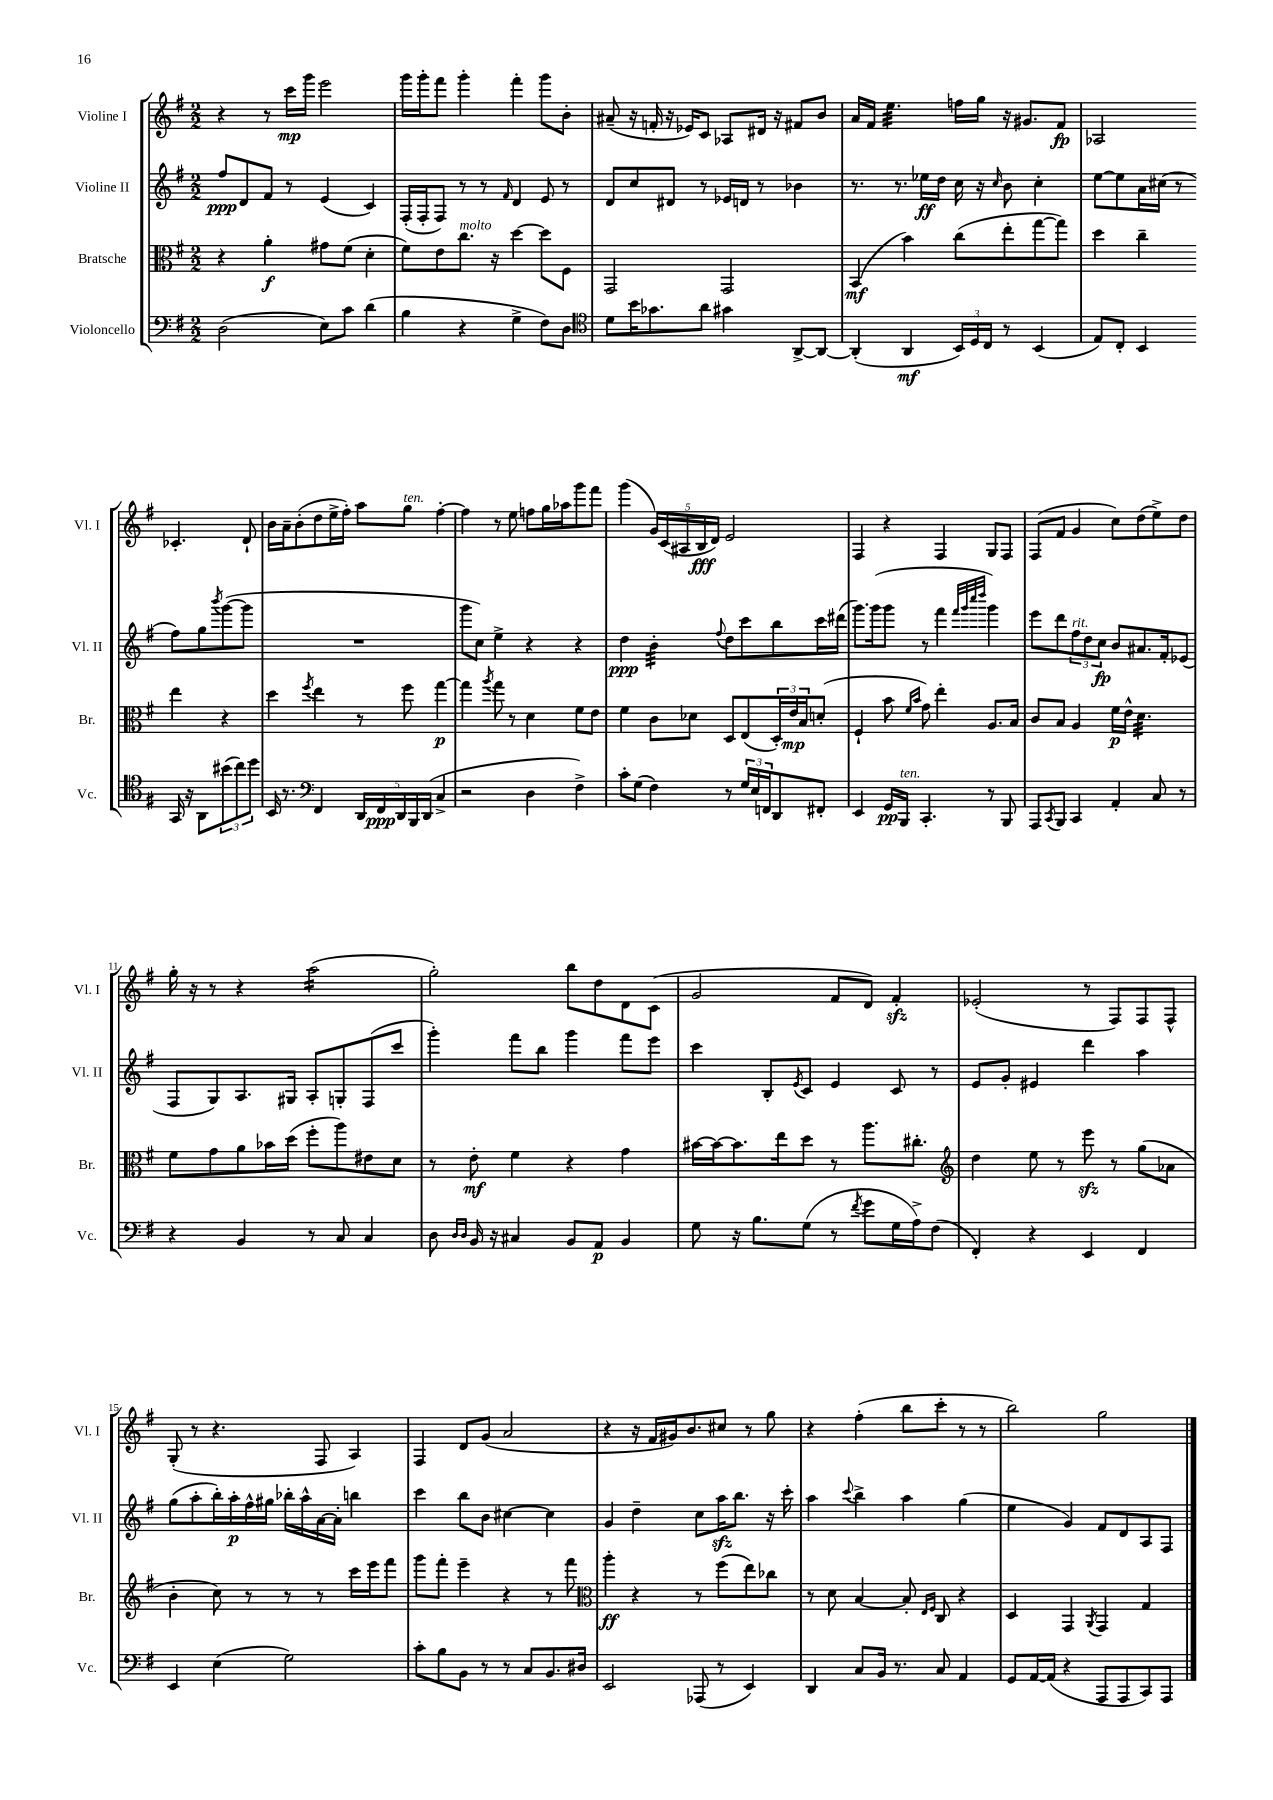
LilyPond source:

<<
\new StaffGroup <<
\new Staff = "s0" \with { instrumentName = "Violine I" shortInstrumentName = "Vl. I" } {
    \clef treble \key g \major \numericTimeSignature \time 2/2
    r4 r8 c'''16\mp g'''16 e'''2 |
    g'''16 g'''16-. fis'''8 g'''4-. fis'''4-. g'''8 b'8-. |
    ais'8--( r16 f'16-. r16 ees'16) c'8 aes8 dis'16 r16 fis'8 b'8 |
    a'16 fis'16 e''4.:32 f''16 g''16 r16 gis'8. fis'8\fp |
    aes2 ces'4.-. d'8-! |
    b'16 a'16-- b'8-.( d''8 e''16-> fis''16-.) a''8 g''8^\markup { \italic "ten." } fis''4~-. |
    fis''4 r8 e''8 f''8 g''16 aes''16 g'''8 fis'''8 |
    g'''4( \tuplet 5/4 { g'16) c'16( ais16 b16\fff d'16) } e'2 |
    fis4 r4 fis4 g8 fis8 |
    fis8( fis'8 g'4 c''8) d''8( e''8->) d''8 |
    g''16-. r16 r8 r4 a''2:16( |
    g''2-.) b''8 d''8 d'8 c'8( |
    g'2 fis'8 d'8) fis'4-.\sfz |
    ees'2-.( r8 fis8) fis8 fis8-^ |
    g8-.( r8 r4. fis8 a4) |
    fis4 d'8 g'8( a'2 |
    r4 r16 fis'16 gis'16) b'8. cis''8 r8 g''8 |
    r4 fis''4-.( b''8 c'''8-. r8 r8 |
    b''2) g''2 \bar "|." |
}
\new Staff = "s1" \with { instrumentName = "Violine II" shortInstrumentName = "Vl. II" } {
    \clef treble \key g \major \numericTimeSignature \time 2/2
    fis''8\ppp d'8 fis'8 r8 e'4( c'4) |
    fis16-.( fis16-. fis8) r8 r8 \grace { fis'16 } d'4 e'8 r8 |
    d'8 c''8 dis'8 r8 ees'16 d'16 r8 bes'4 |
    r8. r8. ees''16\ff d''16 c''16 r16 \grace { c''16 } b'8 c''4-. |
    e''8~ e''8 a'16 cis''16( r8 fis''8) g''8 \acciaccatura { b'''8 } g'''8~( g'''8 |
    R1 |
    g'''8 c''8) e''4-> r4 r4 |
    d''4\ppp b'4:32-. \appoggiatura { fis''8 } d''8 c'''8 b''8 c'''16 dis'''16( |
    g'''8.) g'''16( g'''8 r8 fis'''4 \grace { fis'''32 g'''32 c''''32 d''''32 } g'''4) |
    e'''8 d'''8 \tuplet 3/2 { fis''8^\markup { \italic "rit." } d''8 c''8\fp } b'8 ais'8. fis'16-. ees'8( |
    fis8 g8) a8. gis16 a8-. g8-. fis8( c'''8 |
    g'''4-.) fis'''8 b''8 g'''4 fis'''8 e'''8 |
    c'''4 b8-. \acciaccatura { e'8 } c'8 e'4 c'8 r8 |
    e'8 g'8-. eis'4 d'''4 a''4 |
    g''8( a''8-. b''16-.) a''16-.\p fis''16-^ gis''16 bes''16-. a''16-^ a'16~ a'16-. b''4 |
    c'''4 b''8 b'8 cis''4~ cis''4 |
    g'4 d''4-- c''8 a''16\sfz b''8. r16 c'''16-. |
    a''4 \appoggiatura { c'''8 } b''4-> a''4 g''4( |
    e''4 g'4) fis'8 d'8 a8 fis8 \bar "|." |
}
\new Staff = "s2" \with { instrumentName = "Bratsche" shortInstrumentName = "Br." } {
    \clef alto \key g \major \numericTimeSignature \time 2/2
    r4 a'4-.\f gis'8 fis'8( d'4-. |
    fis'8) e'8 c''8.^\markup { \italic "molto" } r16 d''4~ d''8 fis8 |
    g,2 g,2 |
    b,4\mf( b'4) c''8( e''8-. g''8~ g''8) |
    d''4 c''4-- e''4 r4 |
    d''4 \acciaccatura { fis''8 } e''4 r8 fis''8 g''4~\p |
    g''4 \acciaccatura { a''8 } g''8 r8 d'4 fis'8 e'8 |
    fis'4 c'8 des'8 d8 e8( \tuplet 3/2 { d16-.) e'16\mp b16 } d'8-.( |
    fis4-! b'8 \grace { fis'16 b'16 } g'8) e''4-. a8. b16 |
    c'8 b8 a4 fis'16\p e'16-^ d'4.:32 |
    fis'8 g'8 a'8 bes'16 d''16( fis''8-. a''8) eis'8 d'8 |
    r8 e'8-.\mf fis'4 r4 g'4 |
    bis'16~ bis'16~ bis'8. e''16 d''8 r8 a''8. cis''8.-. |
    \clef treble d''4 e''8 r8 e'''8\sfz r8 g''8( aes'8 |
    b'4-. c''8) r8 r8 r8 c'''16 e'''16 fis'''8 |
    g'''8 fis'''8-. e'''4-- r4 r8 fis'''8 |
    \clef alto a''4-.\ff r4 r8 fis''8( e''8) ces''8 |
    r8 d'8 b4~ b8-. \grace { e16 fis16 } c8 r4 |
    d4 g,4 \acciaccatura { a,8 } g,4 g4 \bar "|." |
}
\new Staff = "s3" \with { instrumentName = "Violoncello" shortInstrumentName = "Vc." } {
    \clef bass \key g \major \numericTimeSignature \time 2/2
    d2( e8) c'8 d'4( |
    b4 r4 g4-> fis8) d8 |
    \clef tenor d'8 b'16 ges'8. a'8 gis'4 a,8~-> a,8~ |
    a,4-.( a,4\mf \tuplet 3/2 { b,16) d16 c16 } r8 b,4( |
    e8) c8-. b,4 g,16 r16 a,8 \tuplet 3/2 { bis'8( c''8) d''8 } |
    b,16 r8. \clef bass fis,4 \tuplet 5/4 { d,16 fis,16\ppp d,16 b,,16 d,16( } c4-> |
    r2 d4 fis4->) |
    c'8-. g8( fis4) r8 \tuplet 3/2 { g16 e16 f,16 } d,8 fis,8-. |
    e,4 g,16\pp b,,16^\markup { \italic "ten." } c,4.-. r8 b,,8 |
    a,,8 \acciaccatura { c,8 } b,,8 c,4 a,4-. c8 r8 |
    r4 b,4 r8 c8 c4 |
    d8 \grace { d16 d16 } b,16 r16 cis4 b,8 a,8\p b,4 |
    g8 r16 b8. g8( r8 \acciaccatura { fis'8 } g'8 g16 a16->) fis8( |
    fis,4-.) r4 e,4 fis,4 |
    e,4 e4( g2) |
    c'8-. b8 b,8 r8 r8 c8 b,8. dis16 |
    e,2 aes,,8( r8 e,4) |
    d,4 c8 b,16 r8. c8 a,4 |
    g,8 a,16~ a,16( r4 a,,8 a,,8 c,8) a,,8 \bar "|." |
}
>>
>>
